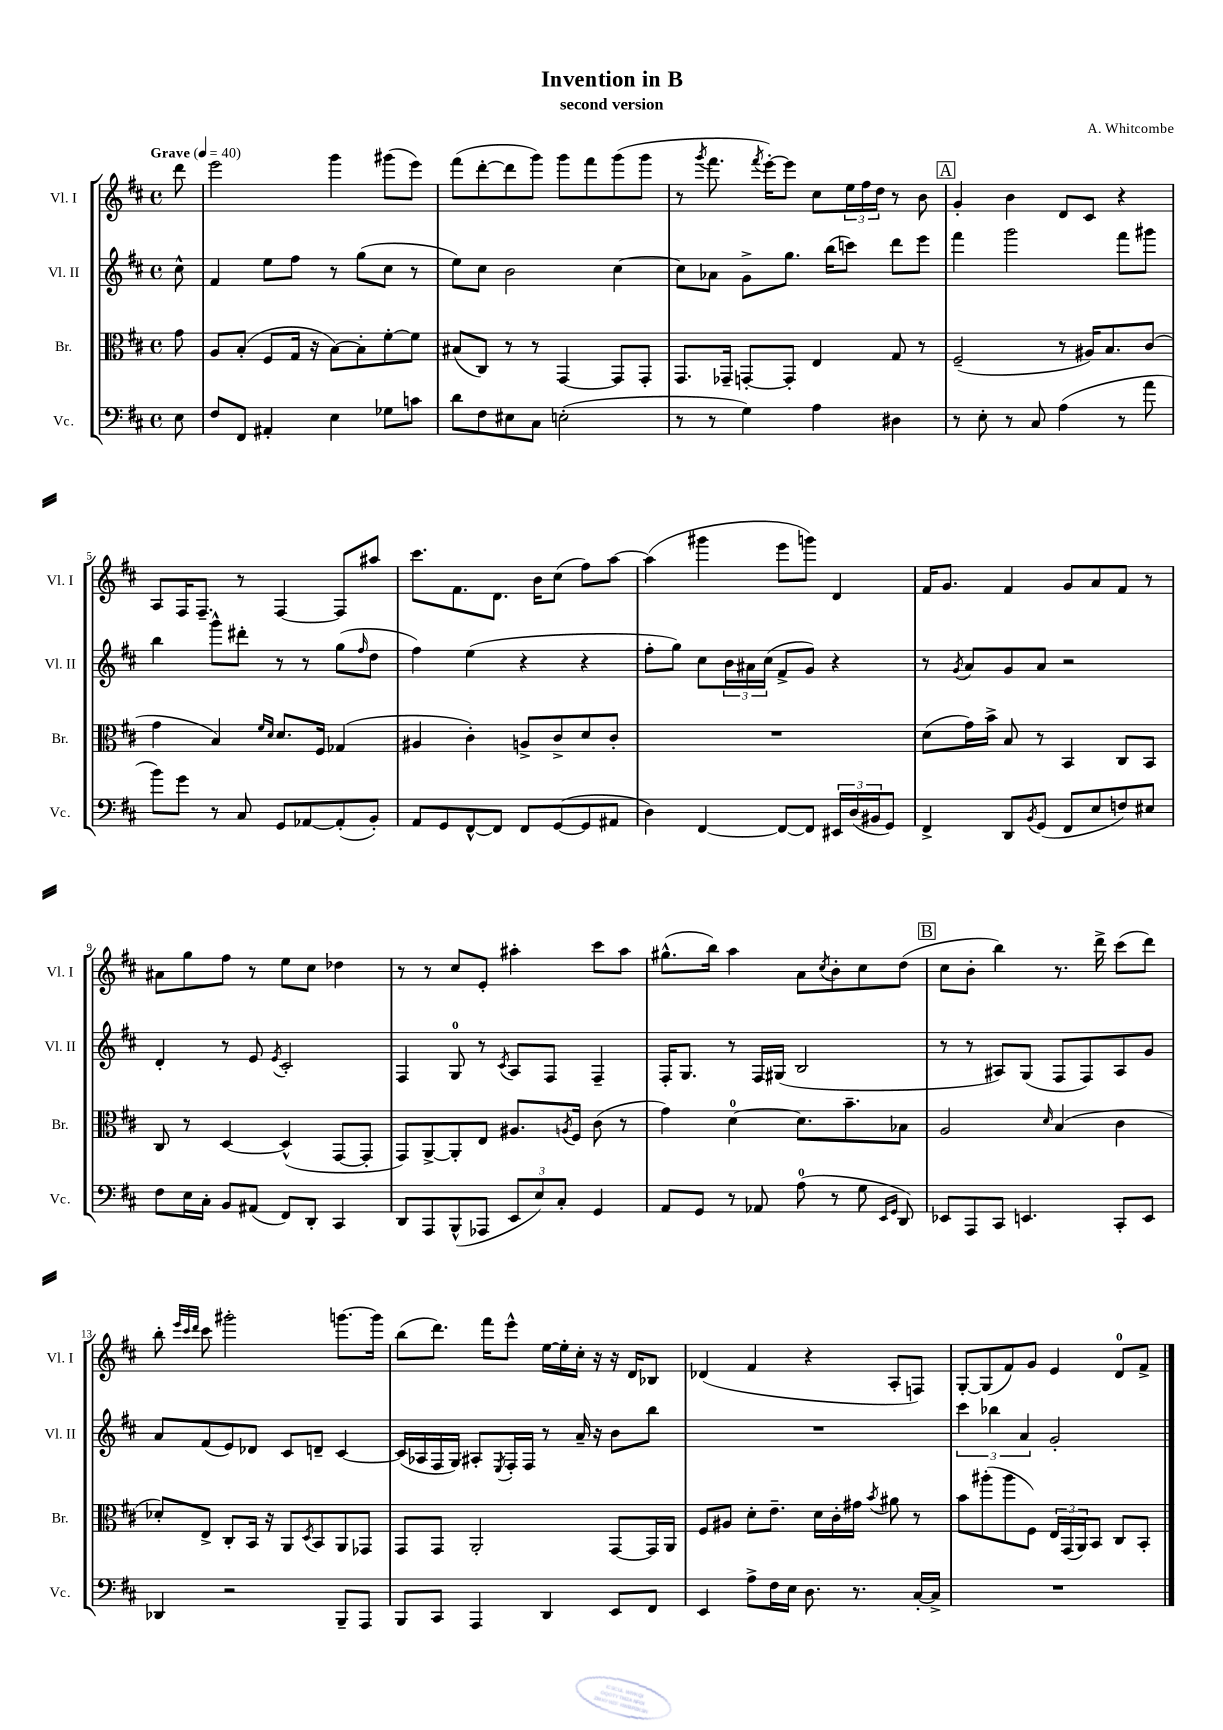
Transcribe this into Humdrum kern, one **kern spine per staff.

**kern	**kern	**kern	**kern
*staff4	*staff3	*staff2	*staff1
*clefF4	*clefC3	*clefG2	*clefG2
*k[f#c#]	*k[f#c#]	*k[f#c#]	*k[f#c#]
*M4/4	*M4/4	*M4/4	*M4/4
*met(c)	*met(c)	*met(c)	*met(c)
*MM40	*MM40	*MM40	*MM40
8E	8g	8cc#^^	8ddd
=	=	=	=
8F#	8A	4f#	2eee
8FF#	(8B'	.	.
4AA#'	8F#	8ee	.
.	16G	8ff#	.
.	16r	.	.
4E	[8B)	8r	4ggg
.	8B']	(8gg	.
8G-	[8f#'	8cc#	(8ggg#
8c	8f#]	8r	8eee)
=	=	=	=
8d	(8B#	8ee)	(8fff#
8F#	8C#)	8cc#	[8ddd'
8E#	8r	2b	8ddd]
8C#	8r	.	8ggg)
(2E'	[4GG	.	8ggg
.	.	.	8fff#
.	8GG]	[4cc#	(8ggg
.	8GG'	.	8ggg
=	=	=	=
8r	8.GG	8cc#]	8r
.	.	.	8qggg
8r	.	8a-	8.fff#
.	16GG-~	.	.
4G)	[8GG'	8g^	.
.	.	.	8qfff#
.	.	.	[16eee')
.	8GG']	8.gg	8eee]
4A	4E	.	8cc#
.	.	(16bb	.
.	.	8ccc)	24ee
.	.	.	24ff#
.	.	.	24dd
4D#	8G	8ddd	8r
.	8r	8eee	8b
=	=	=	=
8r	(2F#~	4fff#	4g'
8E'	.	.	.
8r	.	2ggg	4b
8C#	.	.	.
(4A	8r	.	8d
.	16A#)	.	8c#
.	8.B	.	.
8r	.	8fff#	4r
8a	(8c#	8ggg#	.
=	=	=	=
8b)	4g	4bb	8A
8g	.	.	16F#
.	.	.	8.F#~
8r	4B)	8ggg^^	.
8C#	.	8ddd#'	8r
.	16qqf#	.	.
.	16qqd	.	.
8GG	8.d	8r	[4F#
[8AA-	.	8r	.
.	16F#	.	.
(8AA-']	(4G-	(8gg	8F#]
.	.	16qqff#	.
8BB')	.	8dd	8aa#
=	=	=	=
8AA	4A#	4ff#)	8.ccc#
8GG	.	.	.
.	.	.	8.f#
[8FF#^^	4c#')	(4ee	.
8FF#]	.	.	8.d
8FF#	8A^	4r	.
.	.	.	16b
([8GG	8c#^	.	(8cc#
8GG]	8d	4r	8ff#)
8AA#	8c#'	.	[8aa
=	=	=	=
4D)	1r	8ff#'	(4aa]
.	.	8gg)	.
[4FF#	.	8cc#	4ggg#
.	.	24b	.
.	.	24a#	.
.	.	(24cc#	.
8FF#_	.	8f#^	8eee
8FF#]	.	8g)	8ggg)
24EE#	.	4r	4d
(24D	.	.	.
24BB#	.	.	.
8GG)	.	.	.
=	=	=	=
4FF#^	(8d	8r	16f#
.	.	.	8.g
.	.	8qg	.
.	16g)	8a	.
.	16b^	.	.
8DD	8B	8g	4f#
8qBB	.	.	.
(8GG	8r	8a	.
8FF#	4BB	2r	8g
8E	.	.	8a
8F)	8C#	.	8f#
8E#	8BB	.	8r
=	=	=	=
8F#	8C#	4d'	8a#
16E	8r	.	8gg
16C#'	.	.	.
8BB	[4D	8r	8ff#
(8AA#	.	8e	8r
.	.	8qe	.
8FF#)	(4D^^]	2c#'	8ee
8DD'	.	.	8cc#
4CC#	[8GG	.	4dd-
.	8GG']	.	.
=	=	=	=
8DD	8GG)	4F#	8r
8AAA	[8AA^	.	8r
(8BBB^^	8AA']	8G	8cc#
8AAA-	8E	8r	8e'
.	.	8qc#	.
12EE	8.A#	8A	4aa#'
12E)	.	.	.
.	.	8F#	.
12C#'	.	.	.
.	8qA	.	.
.	16F#	.	.
4GG	(8c#	4F#~	8ccc#
.	8r	.	8aa#
=	=	=	=
8AA	4g)	16F#'	(8.gg#^^
.	.	8.G	.
8GG	.	.	.
.	.	.	16bb)
8r	[4d	8r	4aa
8AA-	.	16F#	.
.	.	(16G#	.
(8A	8.d]	2B	8a
.	.	.	8qcc#
8r	.	.	8b'
.	8.b~	.	.
8G	.	.	8cc#
16qqEE	.	.	.
16qqGG	.	.	.
8DD)	8B-	.	(8dd
=	=	=	=
8EE-	2A	8r	8cc#
8AAA	.	8r	8b'
8CC#	.	8A#)	4bb)
4.EE	.	(8G	.
.	16qqd	.	.
.	(4B	8F#	8.r
.	.	8F#)	.
.	.	.	16ddd^
8CC#'	4c#	8A#	(8ccc#
8EE	.	8g	8ddd)
=	=	=	=
4DD-	8d-')	8a	8bb'
.	.	.	32qqeee
.	.	.	32qqccc#
.	.	.	32qqddd
.	8E^	(8f#	8ccc#
2r	8C#'	8e)	2ggg#'
.	16BB	8d-	.
.	16r	.	.
.	8AA	8c#	.
.	8qD	.	.
.	8BB	8d~	.
8BBB~	8AA	[4c#	[8.ggg
8AAA	8GG-	.	.
.	.	.	16ggg]
=	=	=	=
8BBB	8GG	(16c#]	(8bb
.	.	16A-	.
8CC#	8GG	16F#	8.ddd)
.	.	16G)	.
4AAA	2AA'	8A#'	.
.	.	.	16fff#
.	.	8qE	.
.	.	16F#'	8eee^^
.	.	16F#	.
4DD	.	8r	[16ee
.	.	.	16ee']
.	.	16a~	16cc#'
.	.	16r	16r
8EE	[8GG	8b	16r
.	.	.	16d
8FF#	16GG]	8bb	8B-
.	16AA	.	.
=	=	=	=
4EE	8F#	1r	(4d-
.	8A#	.	.
8A^	8d'	.	4f#
16F#	8.e~	.	.
16E	.	.	.
8.D	.	.	4r
.	16d	.	.
.	16c#'	.	.
8.r	16g#	.	.
.	8qb	.	.
.	8a#	.	8A'
[16C#'	8r	.	8F)
16C#^]	.	.	.
=	=	=	=
1r	8b	6ccc#	[8G'
.	(8aa#'	.	(8G]
.	.	6bb-	.
.	8aa#	.	8f#)
.	.	6a	.
.	8F#)	.	8g
.	24E	2g'	4e
.	(24GG	.	.
.	24AA)	.	.
.	8BB	.	.
.	8C#	.	8d
.	8BB'	.	8f#^
==	==	==	==
*-	*-	*-	*-
